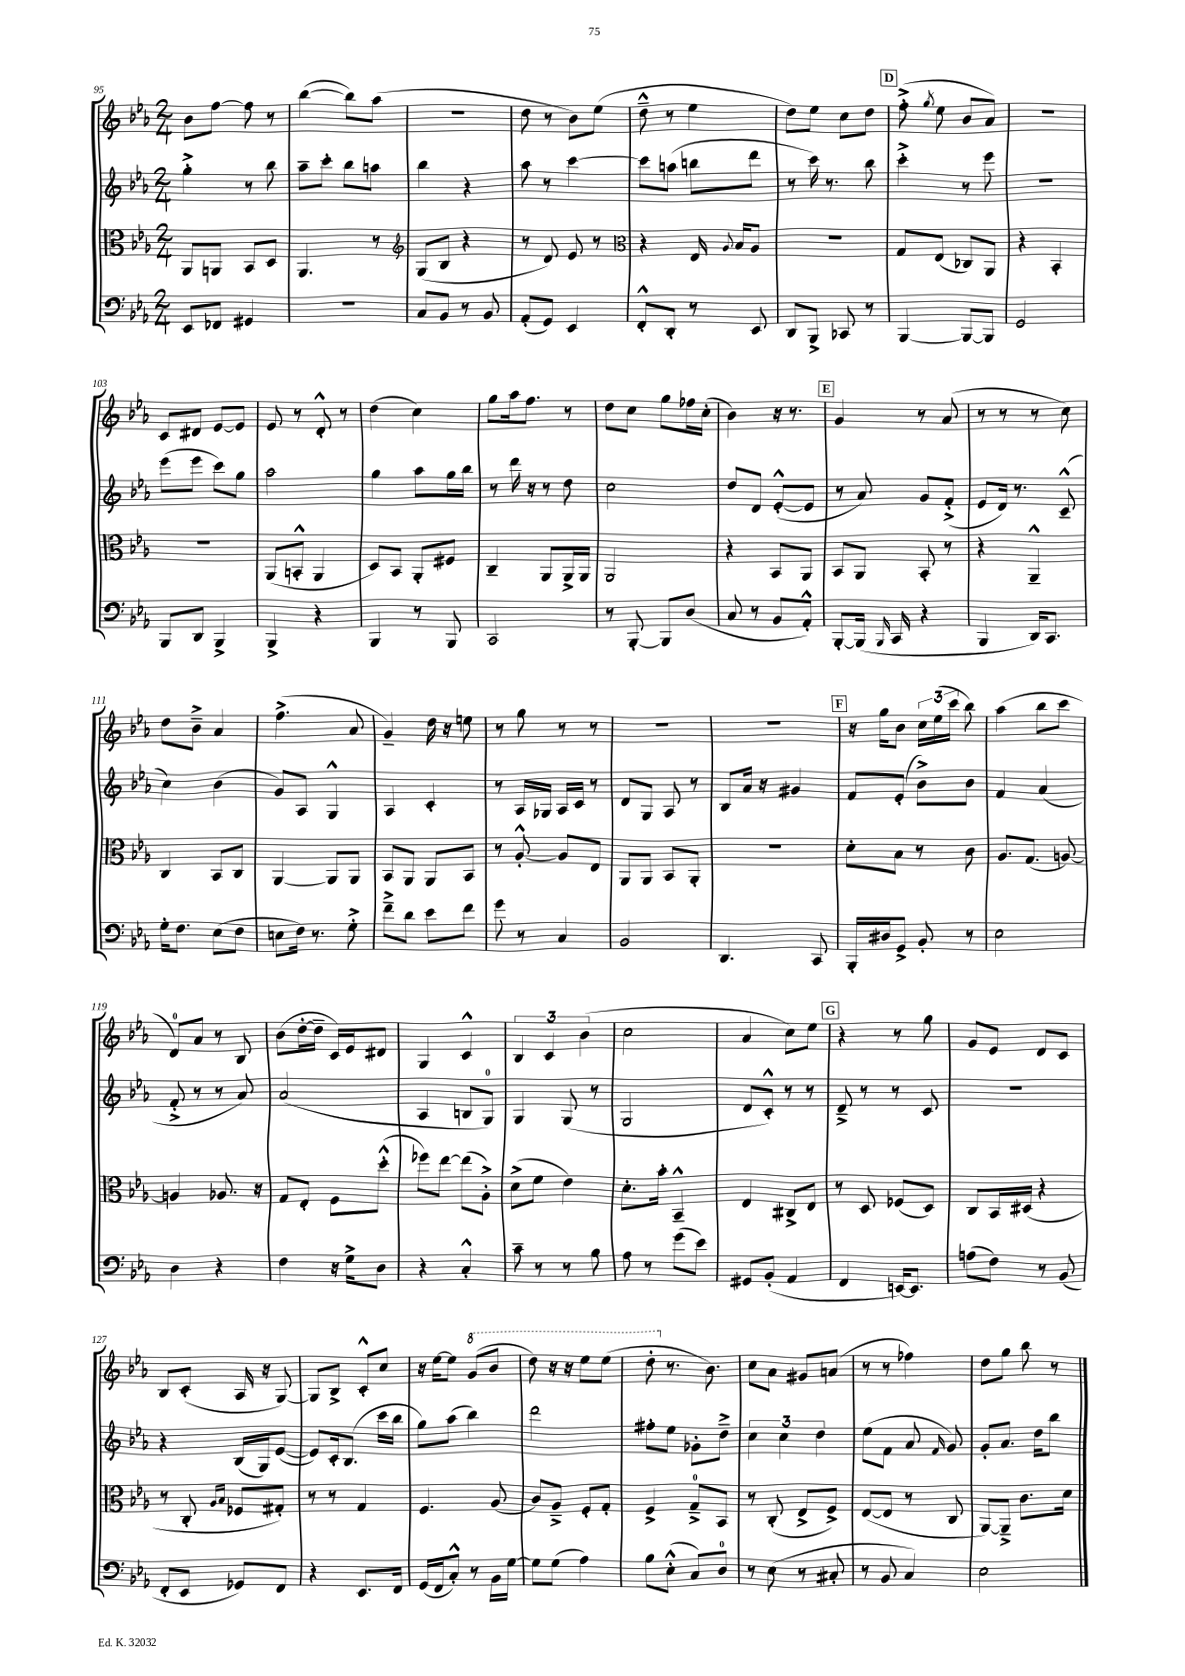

**kern	**kern	**kern	**kern
*part4	*part3	*part2	*part1
*staff4	*staff3	*staff2	*staff1
*clefF4	*clefC3	*clefG2	*clefG2
*k[b-e-a-]	*k[b-e-a-]	*k[b-e-a-]	*k[b-e-a-]
*M2/4	*M2/4	*M2/4	*M2/4
=95	=95	=95	=95
8EE-/L	8AA-/L	4gg'^\	8b-\L
8FF-X/J	8AAn/J	.	[8ff\J
4GG#X/	8BB-/L	8r	8ff\]
.	8D/J	8bb-\	8r
=96	=96	=96	=96
2r	4.AA-/	8aa-~\L	([4bb-\
.	.	8ccc'\J	.
.	.	8bb-\L	8bb-\L])
.	8r	8aan\J	(8aa-\J
=97	=97	=97	=97
*	*clefG2	*	*
8C/L	(8G/L	4bb-\	2r
8BB-/J	8B-/J	.	.
8r	4r	4r	.
8BB-/	.	.	.
=98	=98	=98	=98
(8AA-'/L	8r	8aa-\	8dd\
8GG/J)	8d/)	8r	8r
4EE-/	8e-/	[4ccc\	8b-\L)
.	8r	.	(8ee-\J
=99	=99	=99	=99
*	*clefC3	*	*
8FF'^^/L	4r	8ccc\L]	8dd~^^\
8DD'/J	.	(8aan\J	8r
8r	16E-/	8bbn\L	4ee-\
.	8qqA-/	.	.
.	16B-/KL	.	.
8EE-/	8A-/J	8ddd\J	.
=100	=100	=100	=100
8DD/L	2r	8r	8dd\L)
8BBB-^/J	.	16ccc\)	8ee-\J
.	.	8.r	.
8CC-X/	.	.	8cc\L
8r	.	8bb-\	8dd\J
!!LO:REH:place=s1:t=D
=101	=101	=101	=101
[4BBB-/	8G/L	4ccc'^\	(8ff'^\
.	.	.	8qgg/
.	(8E-/J	.	8ee-\
8BBB-/L_	8C-X/L)	8r	8b-/L
8BBB-/J]	8AA-/J	8eee-\	8a-/J)
=102	=102	=102	=102
2GG/	4r	2r	2r
.	4BB-'/	.	.
!!LO:LB:g=z
=103	=103	=103	=103
8BBB-/L	2r	(8eee-\L	8c/L
8DD/J	.	8eee-\J	8d#X/J
4BBB-^/	.	8ccc\L)	[8e-/L
.	.	8gg\J	8e-/J]
=104	=104	=104	=104
4BBB-^/	(8AA-/L	2aa-\	8e-/
.	8BBn'^^/J	.	8r
4r	4AA-/	.	8d'^^/
.	.	.	8r
=105	=105	=105	=105
4BBB-/	8D/L)	4gg\	(4dd\
.	8BB-/J	.	.
8r	8AA-'/L	8aa-\L	4cc\)
8BBB-/	8F#X/J	16gg\L	.
.	.	16bb-\JJ	.
=106	=106	=106	=106
2CC/	4C~/	8r	8gg\L
.	.	16ddd\	16aa-\k
.	.	16r	8.ff\J
.	8AA-/L	8r	.
.	16AA-^/L	8dd\	8r
.	16AA-/JJ	.	.
=107	=107	=107	=107
8r	2AA-/	2cc\	8dd\L
[8BBB-'/	.	.	8cc\J
8BBB-/L]	.	.	8gg\L
(8D/J	.	.	16ff-X\L
.	.	.	(16cc'\JJ
=108	=108	=108	=108
8C/	4r	8dd/L	4b-\)
8r	.	8d/J	.
8BB-/L	8BB-/L	([8e-'^^/L	16r
.	.	.	8.r
8AA-'^^/J)	8AA-/J	8e-/J]	.
!!LO:REH:place=s1:t=E
=109	=109	=109	=109
[8BBB-'/L	8BB-/L	8r	4g/
(16BBB-/Jk]	8AA-/J	8a-/)	.
16qqBBB-/	.	.	.
16CC/	.	.	.
4r	8BB-'/	8g/L	8r
.	8r	(8f'^/J	(8a-/
=110	=110	=110	=110
4BBB-/	4r	8e-/L	8r
.	.	16d/Jk)	8r
.	.	8.r	.
16DD/KL)	4AA-~^^/	.	8r
8.CC/J	.	.	.
.	.	(8c~^^/	8cc\)
!!LO:LB:g=z
=111	=111	=111	=111
16G'\KL	4C/	4cc\)	8dd\L
8.F\J	.	.	.
.	.	.	8b-~^\J
(8E-\L	8BB-/L	(4b-\	4a-/
8F\J	8C/J	.	.
=112	=112	=112	=112
8En\L	[4AA-/	8g/L)	(4.ff^\
16F\Jk)	.	8A-/J	.
8.r	.	.	.
.	8AA-/L]	4G^^/	.
8G'^\	8AA-/J	.	8a-/
=113	=113	=113	=113
8f~^\L	8BB-/L	4A-/	4g~/)
8d\J	8AA-/J	.	.
8e-\L	8AA-/L	4c'/	16dd\
.	.	.	16r
8f\J	8BB-/J	.	8een\
=114	=114	=114	=114
8g\	8r	8r	8r
8r	[8A-'^^/	16A-/LL	8gg\
.	.	16G-X/JJ	.
4C/	8A-/L]	16A-/LL	8r
.	.	16c/JJ	.
.	8E-/J	8r	8r
=115	=115	=115	=115
2BB-/	8AA-/L	8d/L	2r
.	8AA-/J	8G/J	.
.	8BB-/L	8A-/	.
.	8AA-'/J	8r	.
=116	=116	=116	=116
4.DD/	2r	8B-/L	2r
.	.	16a-/Jk	.
.	.	16r	.
.	.	4g#X/	.
8CC/	.	.	.
!!LO:REH:place=s1:t=F
=117	=117	=117	=117
16BBB-'/LL	8d'\L	8f/L	16r
16D#X/J	.	.	16gg\KL
8GG^/J	8B-\J	(8e-'/J	8b-\J
8BB-'/	8r	8b-^\L)	24cc\LL
.	.	.	(24ee-\
.	.	.	24ccc\JJ
8r	8c\	8b-\J	8bb-\)
=118	=118	=118	=118
2E-\	8.A-/L	4f/	(4aa-\
.	(8.G/J	.	.
.	.	(4a-/	8bb-\L
.	[8An/)	.	8ccc\J
!!LO:LB:g=z
=119	=119	=119	=119
4D\	4An/]	8f'^/	8d/L)
.	.	8r	8a-/J
4r	8.A-X/	8r	8r
.	.	8a-/)	8B-/
.	16r	.	.
=120	=120	=120	=120
4F\	8G/L	(2a-/	(8b-\L
.	8E-'/J	.	[16dd'\L
.	.	.	16dd~\JJ]
16r	8F\L	.	16c/LL)
16G^\KL	.	.	16e-/J
8D\J	(8dd'^^\J	.	8d#X/J
=121	=121	=121	=121
4r	8ff-X\L)	4A-/	4G/
.	[8ee-\J	.	.
4C'^^/	(8ee-\L]	8Bn/L	4c^^/
.	8A-'^\J)	8G/J)	.
=122	=122	=122	=122
8c~\	(8d^\L	4G/	6B-/
8r	8f\J	.	.
.	.	.	6c/
8r	4e-\)	(8G/	.
.	.	.	(6b-\
8B-\	.	8r	.
=123	=123	=123	=123
8A-\	8.d'\L	2G/	2cc\
8r	.	.	.
.	16b-'\Jk	.	.
(8g\L	4BB-~^^/	.	.
8e-\J)	.	.	.
=124	=124	=124	=124
8GG#X/L	4E-/	8d/L	4a-/
(8BB-'/J	.	8c'^^/J)	.
4AA-/	8C#X^/L	8r	8cc\L)
.	8E-/J	8r	8ee-\J
!!LO:REH:place=s1:t=G
=125	=125	=125	=125
4FF/	8r	8d~^/	4r
.	8D/	8r	.
[16EEn/KL)	(8F-X/L	8r	8r
8.EE/J]	.	.	.
.	8D/J)	8c/	8gg\
=126	=126	=126	=126
(8An\L	8C/L	2r	8g/L
8F\J)	16BB-/L	.	8e-/J
.	(16D#X/JJ	.	.
8r	4r	.	8d/L
(8BB-/	.	.	8c/J
!!LO:LB:g=z
=127	=127	=127	=127
8FF'/L	8r	4r	8B-/L
8EE-/J	8C'/	.	(8c'/J
.	16qqA-/LL	.	.
.	16qqB-/JJ	.	.
8GG-X/L)	8F-X/L	(16B-/LL	16A-/
.	.	16G/J)	16r
8FF/J	8G#X'/J)	([8e-/J	[8G/)
=128	=128	=128	=128
4r	8r	8e-/L])	8G/L]
.	8r	16c'/k	8B-^/J
.	.	(8.B-/J	.
8.EE-/L	4G/	.	8c'^^/L
.	.	16ccc\LL	8cc/J
16FF/Jk	.	16bb-\JJ	.
=129	=129	=129	=129
(16GG/LL	4.F/	8gg\L)	16r
16FF/J	.	.	[16ee-\KL
8C'^^/J)	.	(8aa-\J	8ee-\J]
*	*	*	*8va
8r	.	4bb-\)	(8gg/L
16BB-\LL	(8A-/	.	8bb-/J
[16G\JJ	.	.	.
=130	=130	=130	=130
8G\L]	8c/L)	2ddd\	8ddd\)
(8G\J	8A-~^/J	.	16r
.	.	.	16r
4A-\)	8F'/L	.	8eee-\L
.	8G'/J	.	(8eee-\J
=131	=131	=131	=131
8B-\L	4F^/	8ff#X'\L	8ddd'\
*	*	*	*X8va
(8E-'^^\J	.	8ee-\J	8.r
8C/L)	8G~^/L	8g-X'\L	.
.	.	.	8.b-\)
8D/J	8BB-/J	8dd~^\J	.
=132	=132	=132	=132
8r	8r	6cc\	8cc\L
(8E-\	(8C'/	.	8a-\J
.	.	6cc\	.
8r	8E-^/L	.	8g#X/L
.	.	6dd\	.
8C#X'/	8F^/J)	.	(8an/J
=133	=133	=133	=133
8r	([8E-/L	(8ee-\L	8r
8BB-/	8E-/J]	8f\J	8r
4C/)	8r	8a-/	4ff-X\)
.	.	16qqf/	.
.	8C/	8g/)	.
=134	=134	=134	=134
2E-\	[8AA-/L)	8g'/L	8dd\L
.	8AA-~^/J]	8.a-/J	8gg\J
.	8.c\L	.	8bb-\
.	.	16dd\KL	.
.	.	8bb-\J	8r
.	16d\Jk	.	.
==	==	==	==
*-	*-	*-	*-
